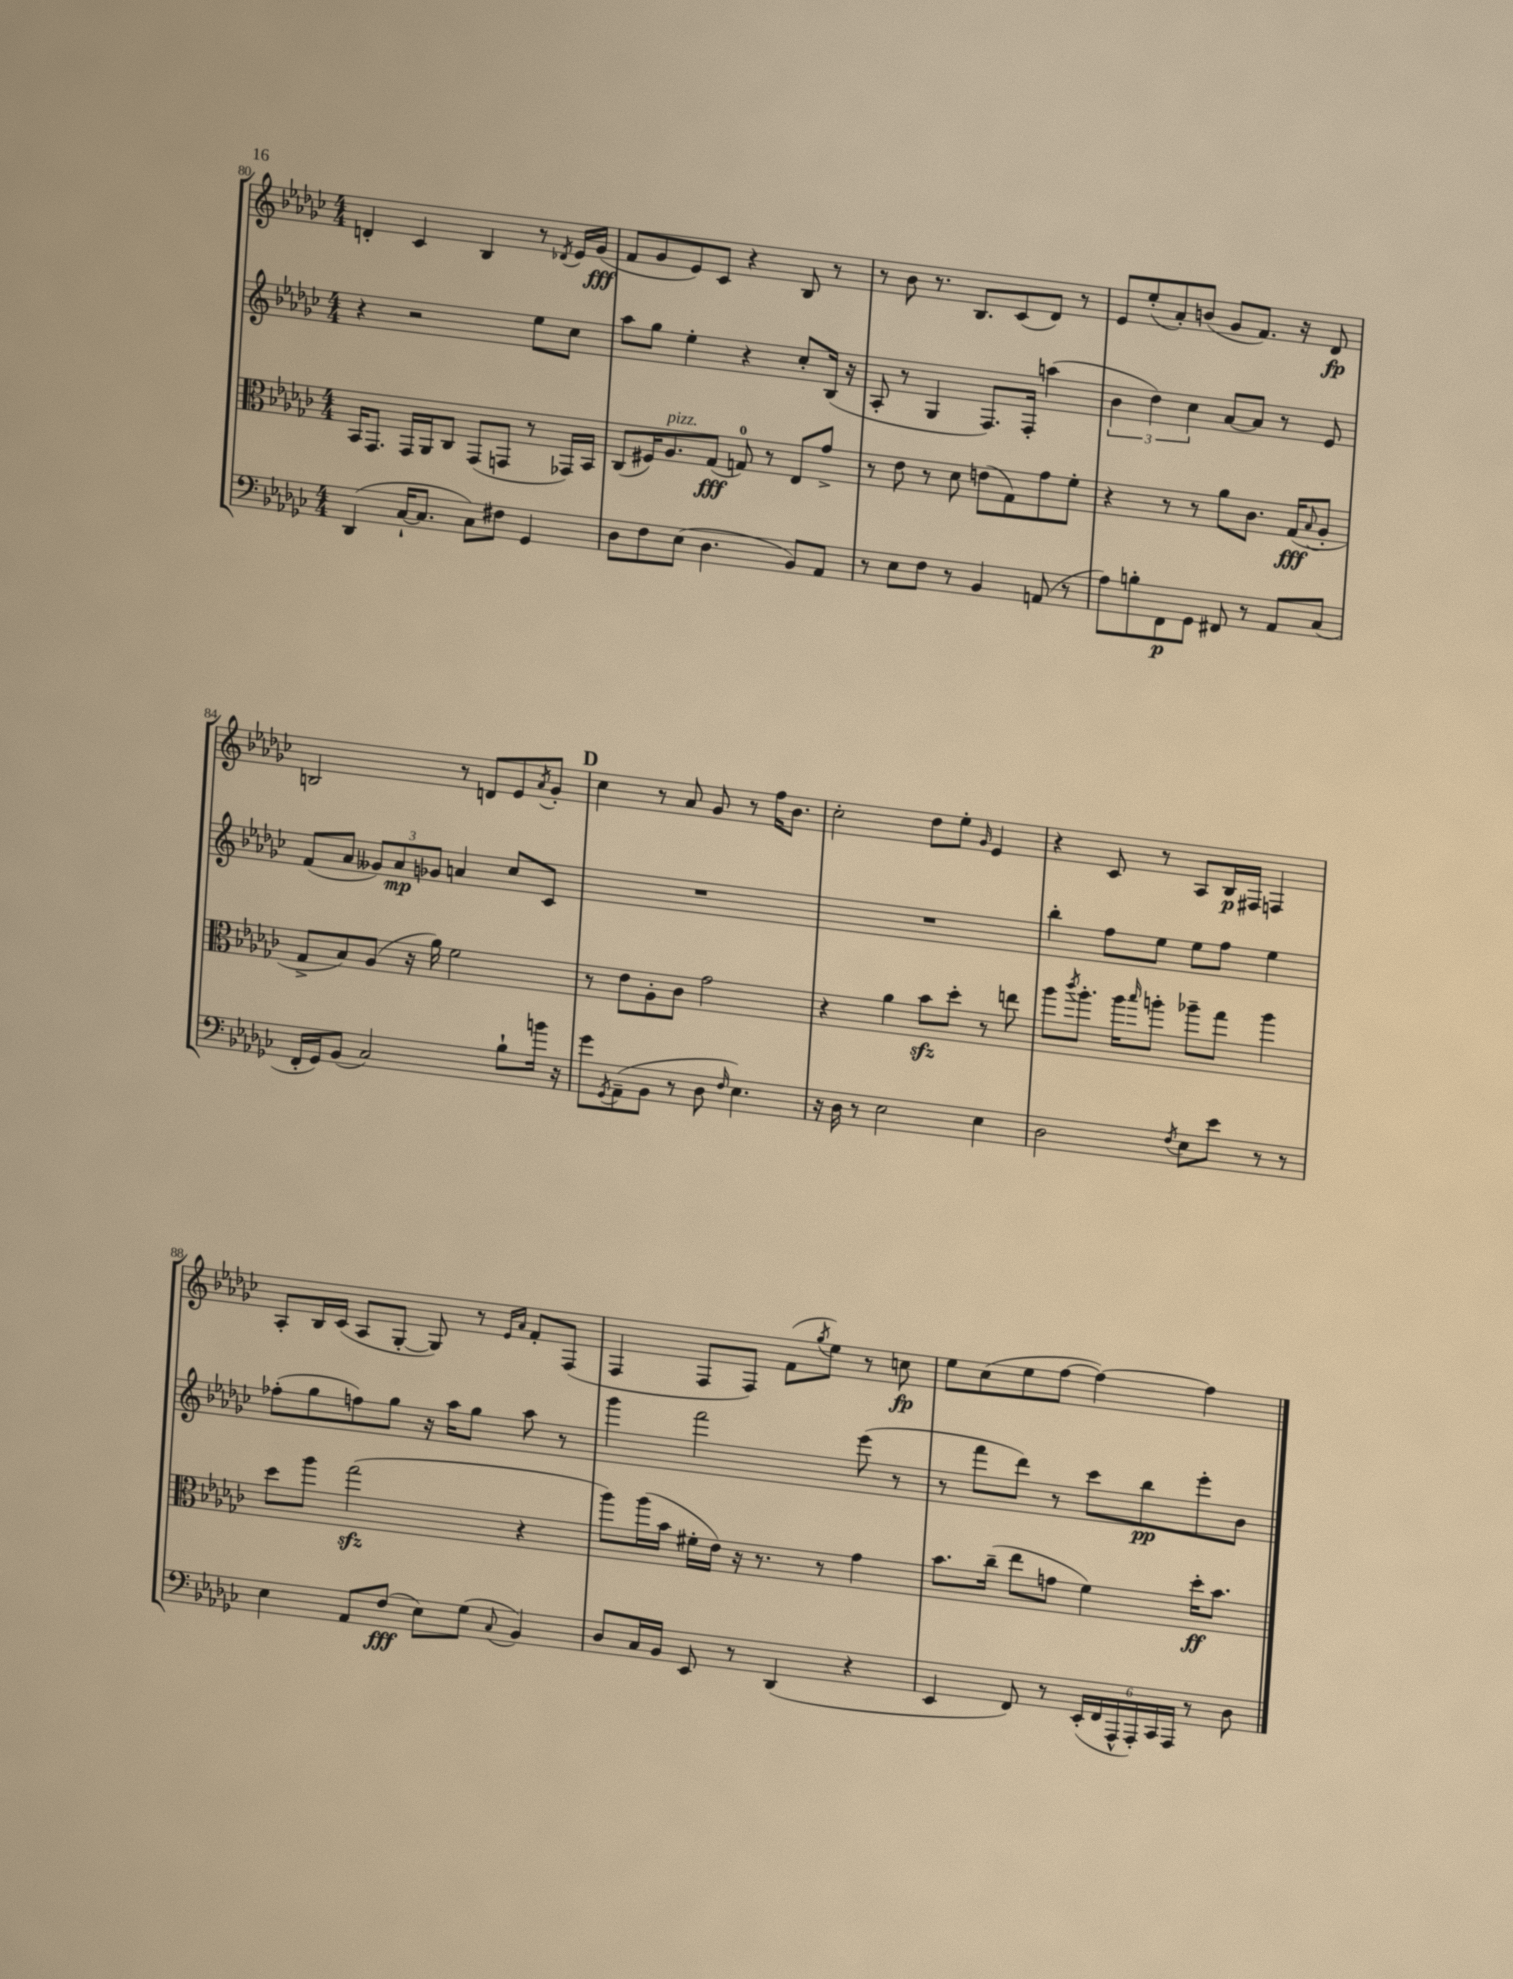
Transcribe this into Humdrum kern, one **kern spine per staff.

**kern	**dynam	**kern	**dynam	**kern	**dynam	**kern	**dynam
*part4	*part4	*part3	*part3	*part2	*part2	*part1	*part1
*staff4	*staff4	*staff3	*staff3	*staff2	*staff2	*staff1	*staff1
*clefF4	*	*clefC3	*	*clefG2	*	*clefG2	*
*k[b-e-a-d-g-c-]	*	*k[b-e-a-d-g-c-]	*	*k[b-e-a-d-g-c-]	*	*k[b-e-a-d-g-c-]	*
*M4/4	*	*M4/4	*	*M4/4	*	*M4/4	*
=80	=80	=80	=80	=80	=80	=80	=80
(4DD-/	.	16BB-/KL	.	4r	.	4dn'/	.
.	.	8.GG-/J	.	.	.	.	.
[16C-`/KL	.	16GG-/LL	.	2r	.	4c-/	.
8.C-/J]	.	16AA-/J	.	.	.	.	.
.	.	8C-/J	.	.	.	.	.
8C-\L)	.	(8GG-/L	.	.	.	4B-/	.
8F#X\J	.	8GGn/J	.	.	.	.	.
4GG-/	.	8r	.	8ee-\L	.	8r	.
.	.	.	.	.	.	8qd-X/	.
.	.	16GG-X/LL)	.	8cc-\J	.	16e-/LL	.
.	.	16BB-/JJ	.	.	.	(16g-/JJ	fff
=81	=81	=81	=81	=81	=81	=81	=81
8D-\L	.	(8C-/L	.	8aa-\L	.	8f/L	.
8F\	.	16F#X/K)	.	8gg-\J	.	8g-/	.
!	!	!LO:TX:a:i:t=pizz.	!	!	!	!	!
.	.	8.A-/	.	.	.	.	.
(8E-\J	.	.	.	4ee-'\	.	8e-/)	.
4.D-\	.	(8G-/J	fff	.	.	8c-/J	.
.	.	8Gn/)	.	4r	.	4r	.
.	.	8r	.	.	.	.	.
8BB-/L)	.	8E-/L	.	8cc-'/L	.	8B-/	.
8AA-/J	.	8g-^/J	.	(16B-/Jk	.	8r	.
.	.	.	.	16r	.	.	.
=82	=82	=82	=82	=82	=82	=82	=82
8r	.	8r	.	8A-'/	.	8r	.
8E-\L	.	8e-\	.	8r	.	8b-\	.
8F\J	.	8r	.	4G-/	.	8.r	.
8r	.	8d-\	.	.	.	.	.
.	.	.	.	.	.	8.B-/L	.
4BB-/	.	(8en\L	.	8.F/L)	.	.	.
.	.	8G-\)	.	.	.	(8c-/	.
.	.	.	.	16F'/Jk	.	.	.
(8AAn/	.	8g-\	.	(4aan\	.	8d-/J)	.
8r	.	8f'\J	.	.	.	8r	.
=83	=83	=83	=83	=83	=83	=83	=83
8A-\L)	.	4r	.	6b-\	.	8e-/L	.
8Bn'\	.	.	.	.	.	(8ee-'/	.
.	.	.	.	6dd-\)	.	.	.
8FF\	p	8r	.	.	.	8a-'/)	.
.	.	.	.	6cc-\	.	.	.
8GG-\J	.	8r	.	.	.	(8bn/J	.
8FF#X/	.	8a-\L	.	[8a-/L	.	8g-/L	.
8r	.	8.c-\J	.	8a-/J]	.	8.f/J)	.
8AA-/L	.	.	.	8r	.	.	.
.	.	(16G-/KL	fff	.	.	16r	.
.	.	8qqB-/	.	.	.	.	.
(8C-/J	.	8A-'/J	.	8e-/	.	8d-/	fp
!!LO:LB:g=z
=84	=84	=84	=84	=84	=84	=84	=84
16FF'/LL	.	8G-^/L	.	(8f/L	.	2Bn/	.
16GG-/J)	.	.	.	.	.	.	.
(8BB-/J	.	8B-/)	.	8a-/J	.	.	.
2C-/)	.	(8A-/J	.	12g--X/L)	.	.	.
.	.	.	.	12a-/	mp	.	.
.	.	16r	.	.	.	.	.
.	.	.	.	12g-X/J	.	.	.
.	.	16a-\)	.	.	.	.	.
.	.	2f\	.	4an/	.	8r	.
.	.	.	.	.	.	8dn/L	.
8B-`\L	.	.	.	8cc-/L	.	8e-/	.
.	.	.	.	.	.	8qa-/	.
16bn\Jk	.	.	.	8c-/J	.	8g-'/J	.
16r	.	.	.	.	.	.	.
!!LO:REH:place=s1:t=D
=85	=85	=85	=85	=85	=85	=85	=85
8g-\L	.	8r	.	1r	.	4cc-\	.
8qGG-/	.	.	.	.	.	.	.
(8AA-~\	.	8e-\L	.	.	.	.	.
8BB-\J	.	8A-'\	.	.	.	8r	.
8r	.	8c-\J	.	.	.	8a-/	.
8D-\	.	2g-\	.	.	.	8g-/	.
16qqF/	.	.	.	.	.	.	.
4.E-\)	.	.	.	.	.	8r	.
.	.	.	.	.	.	16ff\KL	.
.	.	.	.	.	.	8.b-\J	.
=86	=86	=86	=86	=86	=86	=86	=86
16r	.	4r	.	1r	.	2cc-'\	.
16D-\	.	.	.	.	.	.	.
8r	.	.	.	.	.	.	.
2E-\	.	4a-\	.	.	.	.	.
.	.	8b-zz\L	.	.	.	8dd-\L	.
.	.	8dd-'\J	.	.	.	8ee-'\J	.
.	.	.	.	.	.	16qqg-/	.
4E-\	.	8r	.	.	.	4e-/	.
.	.	8een\	.	.	.	.	.
=87	=87	=87	=87	=87	=87	=87	=87
2D-\	.	8aa-\L	.	4bb-'\	.	4r	.
.	.	8qccc-/	.	.	.	.	.
.	.	8.aa-'\J	.	.	.	.	.
.	.	.	.	8ff\L	.	8c-/	.
.	.	16aa-\KL	.	.	.	.	.
.	.	16qqbb-/	.	.	.	.	.
.	.	8aan'\J	.	8ee-\J	.	8r	.
8qF/	.	.	.	.	.	.	.
8E-\L	.	8aa-X~\L	.	8ee-\L	.	8A-/L	.
8e-\J	.	8gg-\J	.	8ff\J	.	16B-/L	p
.	.	.	.	.	.	16F#X/JJ	.
8r	.	4aa-\	.	4ee-\	.	4Fn/	.
8r	.	.	.	.	.	.	.
!!LO:LB:g=z
=88	=88	=88	=88	=88	=88	=88	=88
4E-\	.	8dd-\L	.	(8ff-X'\L	.	8A-'/L	.
.	.	8aa-\J	.	8gg-\	.	16B-/L	.
.	.	.	.	.	.	(16c-/JJ	.
8AA-/L	.	(2gg-zz\	.	8ffn\)	.	8A-/L	.
(8F/J	fff	.	.	8gg-\J	.	[8G-'/J	.
8E-\L)	.	.	.	16r	.	8G-/])	.
.	.	.	.	16aa-\KL	.	.	.
(8G-\J	.	.	.	8gg-\J	.	8r	.
.	.	.	.	.	.	16qqe-/LL	.
8qqC-/	.	.	.	.	.	16qqa-/JJ	.
4BB-/)	.	4r	.	8aa-\	.	8f'/L	.
.	.	.	.	8r	.	(8F/J	.
=89	=89	=89	=89	=89	=89	=89	=89
8D-/L	.	8aa-\L)	.	4ggg-\	.	4F/	.
16C-/L	.	(16aa-\L	.	.	.	.	.
16BB-/JJ	.	16b-\JJ	.	.	.	.	.
8EE-/	.	16f#X'\LL	.	2fff\	.	8F/L	.
.	.	16e-\JJ)	.	.	.	.	.
8r	.	16r	.	.	.	8F/J)	.
.	.	8.r	.	.	.	.	.
(4DD-/	.	.	.	.	.	(8f\L	.
.	.	.	.	.	.	8qgg-/	.
.	.	8r	.	.	.	8ee-\J)	.
4r	.	4g-\	.	(8eee-\	.	8r	.
.	.	.	.	8r	.	8ccn\	fp
=90	=90	=90	=90	=90	=90	=90	=90
4EE-/	.	8.b-\L	.	8r	.	8ee-\L	.
.	.	.	.	8fff\L	.	(8cc-\	.
.	.	(16cc-~\Jk	.	.	.	.	.
8FF/)	.	8ee-\L	.	8ddd-\J)	.	8ee-\	.
8r	.	8gn\J	.	8r	.	[8ff\J	.
(24EE-'/LL	.	4f\)	.	8ccc-\L	.	4ff\_)	.
24FF/	.	.	.	.	.	.	.
24AAA-^^/	.	.	.	.	.	.	.
24AAA-'/)	.	.	.	8bb-\	pp	.	.
24CC-/	.	.	.	.	.	.	.
24AAA-/JJ	.	.	.	.	.	.	.
8r	.	16dd-'\KL	ff	8eee-'\	.	4ff\]	.
.	.	8.b-\J	.	.	.	.	.
8D-\	.	.	.	8b-\J	.	.	.
==	==	==	==	==	==	==	==
*-	*-	*-	*-	*-	*-	*-	*-
